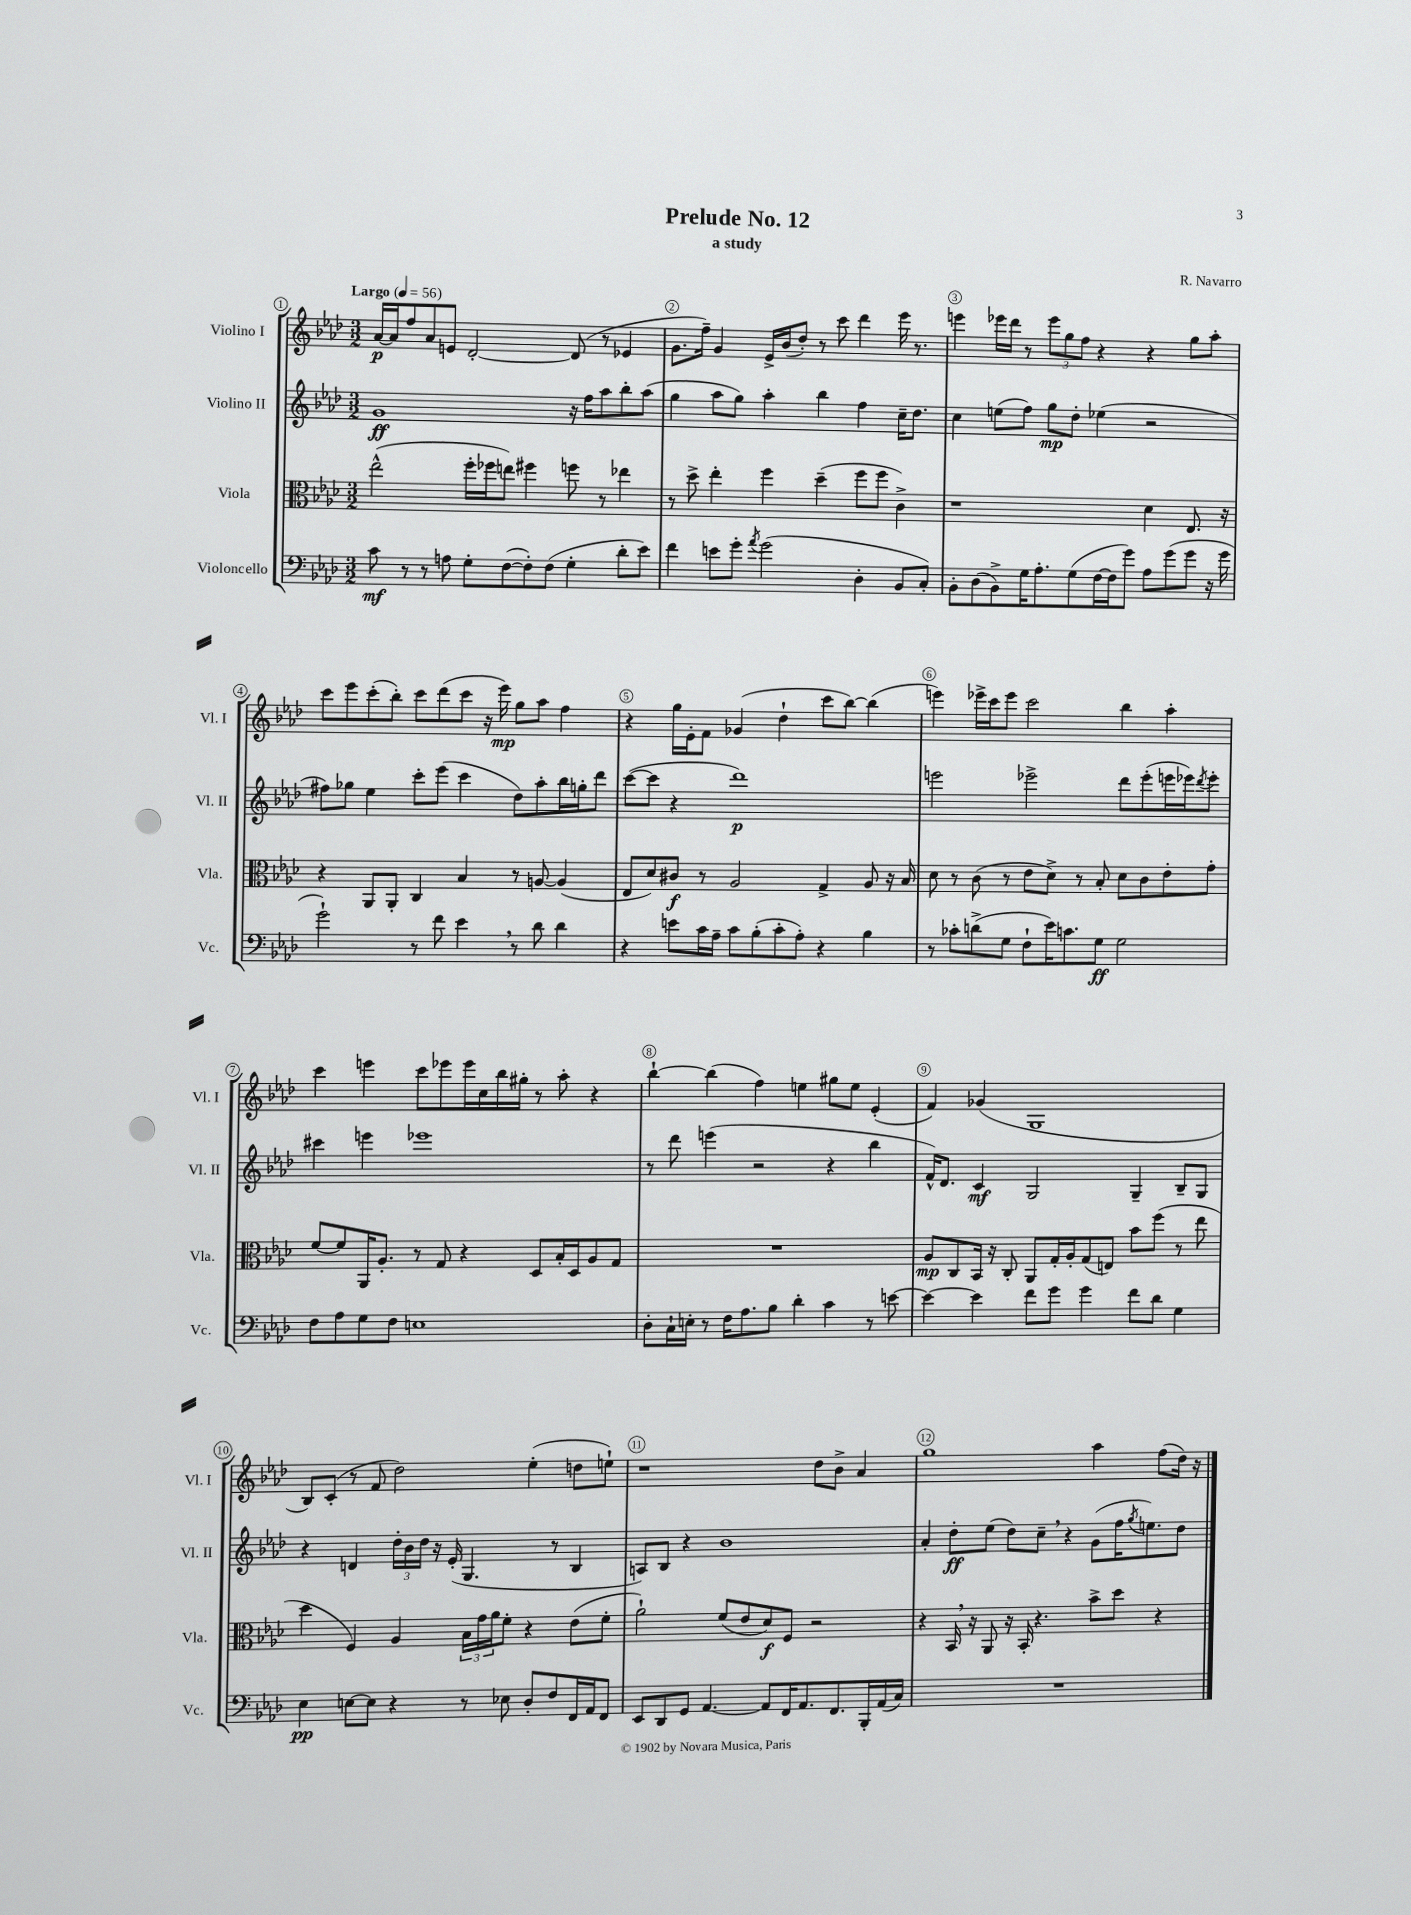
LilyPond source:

\header { title = "Prelude No. 12" composer = "R. Navarro" subtitle = "a study" }
<<
\new StaffGroup <<
\new Staff = "s0" \with { instrumentName = "Violino I" shortInstrumentName = "Vl. I" } {
    \clef treble \key aes \major \numericTimeSignature \time 3/2 \tempo "Largo" 4 = 56
    aes'16~\p aes'16 f''8 aes'8 e'8 des'2~-. des'8( r8 ees'4 |
    g'8. f''16--) g'4 ees'16-> bes'16( des''8-.) r8 c'''8 des'''4 ees'''16 r8. |
    e'''4 ees'''16 des'''16 r8 \tuplet 3/2 { ees'''8 g''8 f''8 } r4 r4 g''8 aes''8-. |
    c'''8 ees'''8 c'''8-.( bes''8-.) c'''8 des'''8( c'''8 r16 ees'''16\mp) g''8 aes''8 f''4 |
    r4 g''16 ees'16-. f'8 ges'4( des''4-! c'''8 bes''8~) bes''4( |
    e'''4) ees'''16-> c'''16 ees'''8 c'''2 bes''4 aes''4-. |
    c'''4 e'''4 c'''8 ees'''8 ees'''16 c''16 bes''16 gis''16-. r8 aes''8-. r4 |
    bes''4~-! bes''4( f''4) e''4 gis''8 e''8 ees'4-.( |
    f'4) ges'4( g1 |
    bes8) c'8-.( r8 f'8 des''2) ees''4-.( d''8 e''8-!) |
    r1 des''8 bes'8-> aes'4 |
    g''1 aes''4 f''8( des''16) r16 \bar "|." |
}
\new Staff = "s1" \with { instrumentName = "Violino II" shortInstrumentName = "Vl. II" } {
    \clef treble \key aes \major \numericTimeSignature \time 3/2
    g'1\ff r16 f''16 aes''8 bes''8-. aes''8( |
    g''4 aes''8 g''8) aes''4-. bes''4 f''4 c''16-- des''8. |
    c''4 e''8( f''8) g''8\mp des''8-. ees''4( r2 |
    fis''8) ges''8 ees''4 c'''8-. ees'''8( c'''4 des''8) aes''8-. bes''16 g''16-. des'''8 |
    c'''8~( c'''8 r4 des'''1\p) |
    e'''2 ees'''2-> des'''8 ees'''8-.( e'''16 ees'''16) \acciaccatura { des'''8 } ees'''8-. |
    cis'''4 e'''4 ees'''1 |
    r8 des'''8 e'''4( r2 r4 bes''4 |
    f'16-^) des'8. c'4\mf g2 g4-- bes8-- g8 |
    r4 d'4 \tuplet 3/2 { des''16-. bes'16 des''16 } r16 ees'16-.( g4. r8 bes4 |
    a8) bes8 r4 bes'1 |
    aes'4-. des''8-.\ff ees''8( des''8) c''8-- \breathe r4 g'8( f''16 \acciaccatura { g''8 } e''8.) des''8 \bar "|." |
}
\new Staff = "s2" \with { instrumentName = "Viola" shortInstrumentName = "Vla." } {
    \clef alto \key aes \major \numericTimeSignature \time 3/2
    ees''2-^( f''16-. fes''16 e''8) fis''4 f''8 r8 ees''4 |
    r8 des''8-> ees''4-. f''4 des''4--( f''8 f''8 c'4->) |
    r1 des'4 ees8. r16 |
    r4 aes,8 aes,8-. c4 bes4 r8 a8~ a4( |
    ees8 des'8) cis'8\f r8 aes2 g4-> aes8 r16 bes16 |
    des'8 r8 c'8( r8 ees'8 des'8->) r8 bes8-. des'8 c'8 ees'8-. g'8-. |
    f'8~ f'8 aes,16 aes8.-. r8 g8 r4 des8 bes16-. des16 aes8 g8 |
    R1. |
    aes8\mp c8 bes,16 r16 c8-. aes,8 g16-. aes16-. g8( e8) bes'8 f''8( r8 ees''8 |
    des''4 f4) aes4 \tuplet 3/2 { bes16 g'16 aes'16 } f'8-. r4 ees'8( f'8-. |
    aes'2-!) f'8( ees'8 des'8\f) f8 r2 |
    r4 bes,16 \breathe r16 aes,8 r16 bes,16-. r4. bes'8-> des''8 r4 \bar "|." |
}
\new Staff = "s3" \with { instrumentName = "Violoncello" shortInstrumentName = "Vc." } {
    \clef bass \key aes \major \numericTimeSignature \time 3/2
    c'8\mf r8 r8 a8 g8-. f8~( f8-.) f8( g4-. des'8-. ees'8) |
    f'4 e'8 g'8-. \acciaccatura { aes'8 } g'2( des4-. bes,8 c8-.) |
    bes,8-. des8( bes,8->) g16 aes8.-. g8( f16~ f16 g'8) aes8 g'8( g'8 r16 g'16 |
    g'2-!) r8 f'8 ees'4 \breathe r8 des'8 des'4 |
    r4 e'8 c'16 aes16-- c'8 bes8-.( c'8-. aes8-.) r4 bes4 |
    r8 ces'8-. d'8->( g8 f8-! ees'16) c'8. g8\ff g2 |
    f8 aes8 g8 f8 e1 |
    des8-. c16-! e16-. r8 f16 aes8. bes8 des'4-. c'4 r8 e'8~ |
    e'4~ e'4 f'8 g'8 g'4 f'8 des'8 g4 |
    ees4\pp e8~ e8 r4 r8 ees8 des8-. f8 f,16 aes,16 f,8 |
    ees,8 des,8 g,8 aes,4.~ aes,8 f,16 aes,8. f,8. bes,,16-. aes,16( c16) |
    R1. \bar "|." |
}
>>
>>
\layout { \context { \Score \override BarNumber.break-visibility = ##(#f #t #t) barNumberVisibility = #all-bar-numbers-visible \override BarNumber.stencil = #(make-stencil-circler 0.1 0.3 ly:text-interface::print) } }
